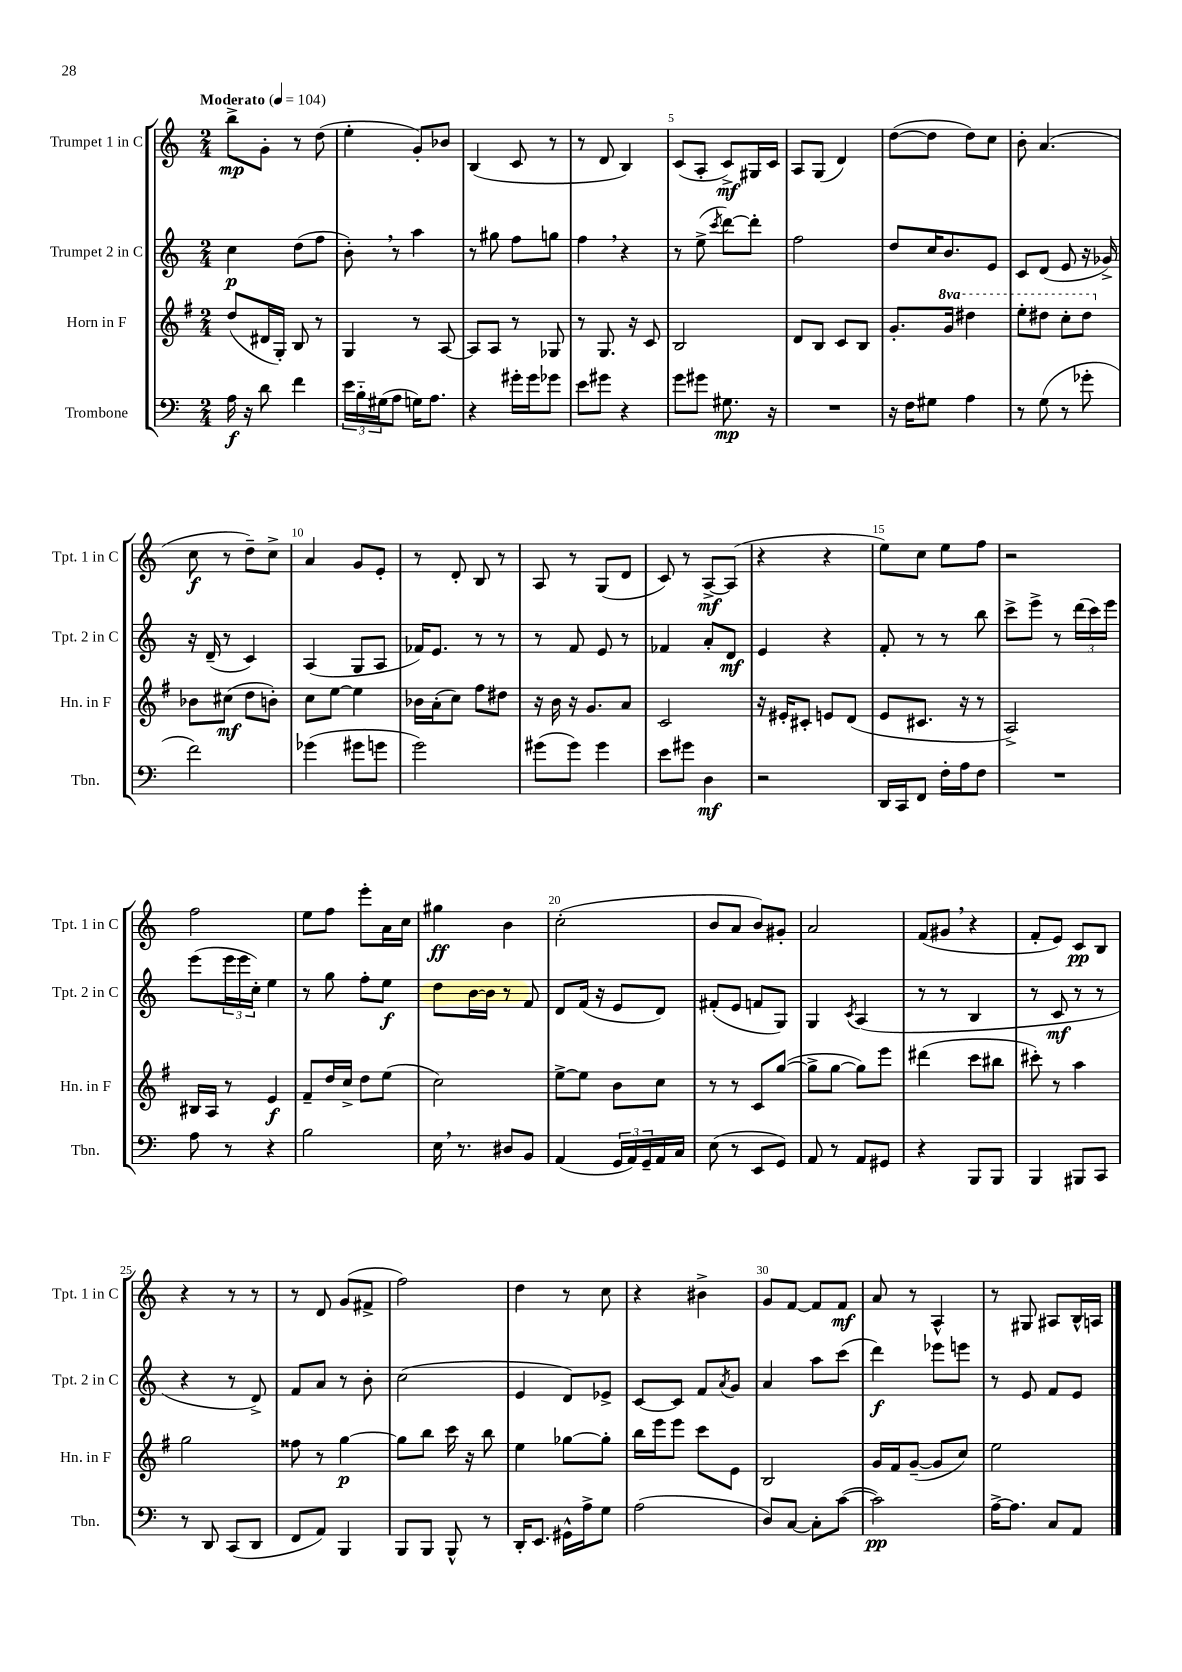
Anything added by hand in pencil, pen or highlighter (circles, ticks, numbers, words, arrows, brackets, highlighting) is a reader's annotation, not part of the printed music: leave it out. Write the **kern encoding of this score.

**kern	**dynam	**kern	**dynam	**kern	**dynam	**kern	**dynam
*part4	*part4	*part3	*part3	*part2	*part2	*part1	*part1
*staff4	*staff4	*staff3	*staff3	*staff2	*staff2	*staff1	*staff1
*I"Trombone	*	*I"Horn in F	*	*I"Trumpet 2 in C	*	*I"Trumpet 1 in C	*
*I'Tbn.	*	*I'Hn. in F	*	*I'Tpt. 2 in C	*	*I'Tpt. 1 in C	*
*clefF4	*	*clefG2	*	*clefG2	*	*clefG2	*
*k[]	*	*k[f#]	*	*k[]	*	*k[]	*
*M2/4	*	*M2/4	*	*M2/4	*	*M2/4	*
*MM104	*	*MM104	*	*MM104	*	*MM104	*
=1	=1	=1	=1	=1	=1	=1	=1
!	!	!	!	!	!	!LO:TX:a:B:t=Moderato	!
16A\	f	(8dd/L	.	4cc\	p	8bb^\L	mp
16r	.	.	.	.	.	.	.
8d\	.	16d#X/L	.	.	.	8g'\J	.
.	.	16G'/JJ)	.	.	.	.	.
4f\	.	8B/	.	(8dd\L	.	8r	.
.	.	8r	.	8ff\J	.	(8dd\	.
=2	=2	=2	=2	=2	=2	=2	=2
24e\LL	.	4G/	.	8b',\)	.	4ee'\	.
24B\	.	.	.	.	.	.	.
(24G#X\J	.	.	.	.	.	.	.
8A\J	.	.	.	8r	.	.	.
16Gn\KL)	.	8r	.	4aa\	.	8g'/L)	.
8.A\J	.	.	.	.	.	.	.
.	.	[8A/	.	.	.	8b-X/J	.
=3	=3	=3	=3	=3	=3	=3	=3
4r	.	8A/L]	.	8r	.	(4B/	.
.	.	8A/J	.	8gg#X\	.	.	.
16g#X'\LL	.	8r	.	8ff\L	.	8c/	.
16g#\J	.	.	.	.	.	.	.
8g-X\J	.	8G-X/	.	8ggn\J	.	8r	.
=4	=4	=4	=4	=4	=4	=4	=4
8e\L	.	8r	.	4ff,\	.	8r	.
8g#X\J	.	8.G/	.	.	.	8d/	.
4r	.	.	.	4r	.	4B/)	.
.	.	16r	.	.	.	.	.
.	.	8c/	.	.	.	.	.
=5	=5	=5	=5	=5	=5	=5	=5
8g\L	.	2B/	.	8r	.	(8c/L	.
8g#X\J	.	.	.	(8ee^\	.	8A'/J	.
.	.	.	.	8qccc/	.	.	.
8.G#X\	mp	.	.	[8ddd\L)	.	8c^/L)	mf
.	.	.	.	8ddd'\J]	.	16G#X/L	.
16r	.	.	.	.	.	16c/JJ	.
=6	=6	=6	=6	=6	=6	=6	=6
2r	.	8d/L	.	2ff\	.	8A/L	.
.	.	8B/J	.	.	.	(8G/J	.
.	.	8c/L	.	.	.	4d/)	.
.	.	8B/J	.	.	.	.	.
=7	=7	=7	=7	=7	=7	=7	=7
16r	.	8.g'/L	.	8dd/L	.	([8dd\L	.
16F\KL	.	.	.	.	.	.	.
8G#X\J	.	.	.	16cc/K	.	8dd\J]	.
*	*	*8va	*	*	*	*	*
.	.	16gg/Jk	.	8.b/	.	.	.
4A\	.	4ddd#X\	.	.	.	8dd\L)	.
.	.	.	.	8e/J	.	8cc\J	.
=8	=8	=8	=8	=8	=8	=8	=8
8r	.	8eee'\L	.	8c/L	.	8b'\	.
(8G\	.	8ddd#X\J	.	(8d/J	.	(4.a/	.
8r	.	8ccc'\L	.	8e/	.	.	.
8g-X'\	.	8ddd#\J	.	16r	.	.	.
.	.	.	.	16g-X^/)	.	.	.
!!LO:LB:g=z
=9	=9	=9	=9	=9	=9	=9	=9
*	*	*X8va	*	*	*	*	*
2f\)	.	8b-X\L	.	16r	.	8cc\	f
.	.	.	.	(16d~/	.	.	.
.	.	(8cc#X\J	mf	8r	.	8r	.
.	.	8dd\L	.	4c/)	.	8dd~\L)	.
.	.	8bn'\J)	.	.	.	8cc^\J	.
=10	=10	=10	=10	=10	=10	=10	=10
(4g-X\	.	8cc\L	.	(4A/	.	4a/	.
.	.	[8ee\J	.	.	.	.	.
8g#X\L	.	4ee\]	.	8G/L	.	8g/L	.
8gn\J	.	.	.	8A/J	.	8e'/J	.
=11	=11	=11	=11	=11	=11	=11	=11
2g\)	.	16b-X\LL	.	16f-X/KL)	.	8r	.
.	.	(16a'\J	.	8.e/J	.	.	.
.	.	8cc\J)	.	.	.	8d'/	.
.	.	8ff#\L	.	8r	.	8B/	.
.	.	8dd#X\J	.	8r	.	8r	.
=12	=12	=12	=12	=12	=12	=12	=12
(8g#X\L	.	16r	.	8r	.	8A/	.
.	.	16b\	.	.	.	.	.
8g#\J)	.	16r	.	8f/	.	8r	.
.	.	8.g/L	.	.	.	.	.
4g#\	.	.	.	8e/	.	(8G/L	.
.	.	8a/J	.	8r	.	8d/J	.
=13	=13	=13	=13	=13	=13	=13	=13
8e\L	.	2c/	.	4f-X/	.	8c/)	.
8g#X\J	.	.	.	.	.	8r	.
4D\	mf	.	.	8a'/L	.	[8A^/L	mf
.	.	.	.	8d/J	mf	(8A/J]	.
=14	=14	=14	=14	=14	=14	=14	=14
2r	.	16r	.	4e/	.	4r	.
.	.	16e#X'/KL	.	.	.	.	.
.	.	8c#X'/J	.	.	.	.	.
.	.	8en/L	.	4r	.	4r	.
.	.	(8d/J	.	.	.	.	.
=15	=15	=15	=15	=15	=15	=15	=15
16DD/LL	.	8e/L	.	8f'/	.	8ee\L)	.
16CC/J	.	.	.	.	.	.	.
8FF/J	.	8.c#X/J	.	8r	.	8cc\J	.
16F'\LL	.	.	.	8r	.	8ee\L	.
16A\J	.	16r	.	.	.	.	.
8F\J	.	8r	.	8bb\	.	8ff\J	.
=16	=16	=16	=16	=16	=16	=16	=16
2r	.	2A^/)	.	8ccc^\L	.	2r	.
.	.	.	.	8eee^\J	.	.	.
.	.	.	.	8r	.	.	.
.	.	.	.	(24ddd\LL	.	.	.
.	.	.	.	24ccc\)	.	.	.
.	.	.	.	24eee\JJ	.	.	.
!!LO:LB:g=z
=17	=17	=17	=17	=17	=17	=17	=17
8A\	.	16B#X/LL	.	(8eee\L	.	2ff\	.
.	.	16A/JJ	.	.	.	.	.
8r	.	8r	.	24eee\L	.	.	.
.	.	.	.	24eee\	.	.	.
.	.	.	.	24cc'\JJ)	.	.	.
4r	.	4e/	f	4ee\	.	.	.
=18	=18	=18	=18	=18	=18	=18	=18
2B\	.	8f#~/L	.	8r	.	8ee\L	.
.	.	16dd/L	.	8gg\	.	8ff\J	.
.	.	16cc^/JJ	.	.	.	.	.
.	.	8dd\L	.	8ff'\L	.	8eee'\L	.
.	.	(8ee\J	.	8ee\J	f	16a\L	.
.	.	.	.	.	.	16cc\JJ	.
=19	=19	=19	=19	=19	=19	=19	=19
16E,\	.	2cc\)	.	8dd\L	.	4gg#X\	ff
8.r	.	.	.	.	.	.	.
.	.	.	.	[16b\L	.	.	.
.	.	.	.	16b\JJ]	.	.	.
8D#X/L	.	.	.	8r	.	4b\	.
8BB/J	.	.	.	8f/	.	.	.
=20	=20	=20	=20	=20	=20	=20	=20
(4AA/	.	[8ee^\L	.	8d/L	.	(2cc'\	.
.	.	8ee\J]	.	(16f/Jk	.	.	.
.	.	.	.	16r	.	.	.
24GG/LL	.	8b\L	.	8e/L	.	.	.
24AA/)	.	.	.	.	.	.	.
24GG~/	.	.	.	.	.	.	.
16AA/	.	8cc\J	.	8d/J)	.	.	.
16C/JJ	.	.	.	.	.	.	.
=21	=21	=21	=21	=21	=21	=21	=21
(8E\	.	8r	.	(8f#X'/L	.	8b/L	.
8r	.	8r	.	8e/J	.	8a/J	.
8EE/L	.	8c/L	.	8fn/L	.	8b/L)	.
8GG/J)	.	([8gg/J	.	8G/J)	.	8g#X'/J	.
=22	=22	=22	=22	=22	=22	=22	=22
8AA/	.	8gg^\L]	.	4G/	.	2a/	.
8r	.	[8gg\J	.	.	.	.	.
.	.	.	.	8qc/	.	.	.
8AA/L	.	8gg\L])	.	(4A/	.	.	.
8GG#X/J	.	8eee\J	.	.	.	.	.
=23	=23	=23	=23	=23	=23	=23	=23
4r	.	(4ddd#X\	.	8r	.	(8f/L	.
.	.	.	.	8r	.	8g#X,/J	.
8BBB/L	.	8ccc\L	.	4B/	.	4r	.
8BBB/J	.	8bb#X\J	.	.	.	.	.
=24	=24	=24	=24	=24	=24	=24	=24
4BBB/	.	8ccc#X'\)	.	8r	.	8f'/L	.
.	.	8r	.	8c/	mf	8e/J)	.
8BBB#X/L	.	4aa\	.	8r	.	8c/L	pp
8CC/J	.	.	.	8r	.	8B/J	.
!!LO:LB:g=z
=25	=25	=25	=25	=25	=25	=25	=25
8r	.	2gg\	.	4r	.	4r	.
8DD/	.	.	.	.	.	.	.
(8CC/L	.	.	.	8r	.	8r	.
8DD/J	.	.	.	8d^/)	.	8r	.
=26	=26	=26	=26	=26	=26	=26	=26
8FF/L	.	8ff##X\	.	8f/L	.	8r	.
8AA/J)	.	8r	.	8a/J	.	8d/	.
4BBB/	.	[4gg\	p	8r	.	(8g/L	.
.	.	.	.	8b'\	.	8f#X^/J	.
=27	=27	=27	=27	=27	=27	=27	=27
8BBB/L	.	8gg\L]	.	(2cc\	.	2ff\)	.
8BBB/J	.	8bb\J	.	.	.	.	.
8BBB^^/	.	16ccc\	.	.	.	.	.
.	.	16r	.	.	.	.	.
8r	.	8bb\	.	.	.	.	.
=28	=28	=28	=28	=28	=28	=28	=28
16DD'/KL	.	4ee\	.	4e/	.	4dd\	.
8.EE/J	.	.	.	.	.	.	.
16GG#X^^\LL	.	[8gg-X\L	.	8d/L)	.	8r	.
16A^\J	.	.	.	.	.	.	.
8G\J	.	8gg-'\J]	.	8e-X^/J	.	8cc\	.
=29	=29	=29	=29	=29	=29	=29	=29
(2A\	.	16bb\LL	.	[8c/L	.	4r	.
.	.	16eee\J	.	.	.	.	.
.	.	8eee\J	.	8c/J]	.	.	.
.	.	8ccc\L	.	8f/L	.	4b#X^\	.
.	.	.	.	8qa/	.	.	.
.	.	8e\J	.	8g/J	.	.	.
=30	=30	=30	=30	=30	=30	=30	=30
8D/L)	.	2B/	.	4a/	.	8g/L	.
[8C/J	.	.	.	.	.	[8f/J	.
8C'\L]	.	.	.	8aa\L	.	8f/L]	.
([8c\J	.	.	.	(8ccc\J	.	8f/J	mf
=31	=31	=31	=31	=31	=31	=31	=31
2c\])	pp	16g/LL	.	4ddd\)	f	8a/	.
.	.	16f#/J	.	.	.	.	.
.	.	([8g~/J	.	.	.	8r	.
.	.	8g/L]	.	8eee-X\L	.	4A^^/	.
.	.	8cc/J)	.	8eeen\J	.	.	.
=32	=32	=32	=32	=32	=32	=32	=32
[16A^\KL	.	2ee\	.	8r	.	8r	.
8.A\J]	.	.	.	.	.	.	.
.	.	.	.	8e/	.	8G#X/	.
8C/L	.	.	.	8f/L	.	8A#X/L	.
8AA/J	.	.	.	8e/J	.	16B^^/L	.
.	.	.	.	.	.	16An/JJ	.
==	==	==	==	==	==	==	==
*-	*-	*-	*-	*-	*-	*-	*-
